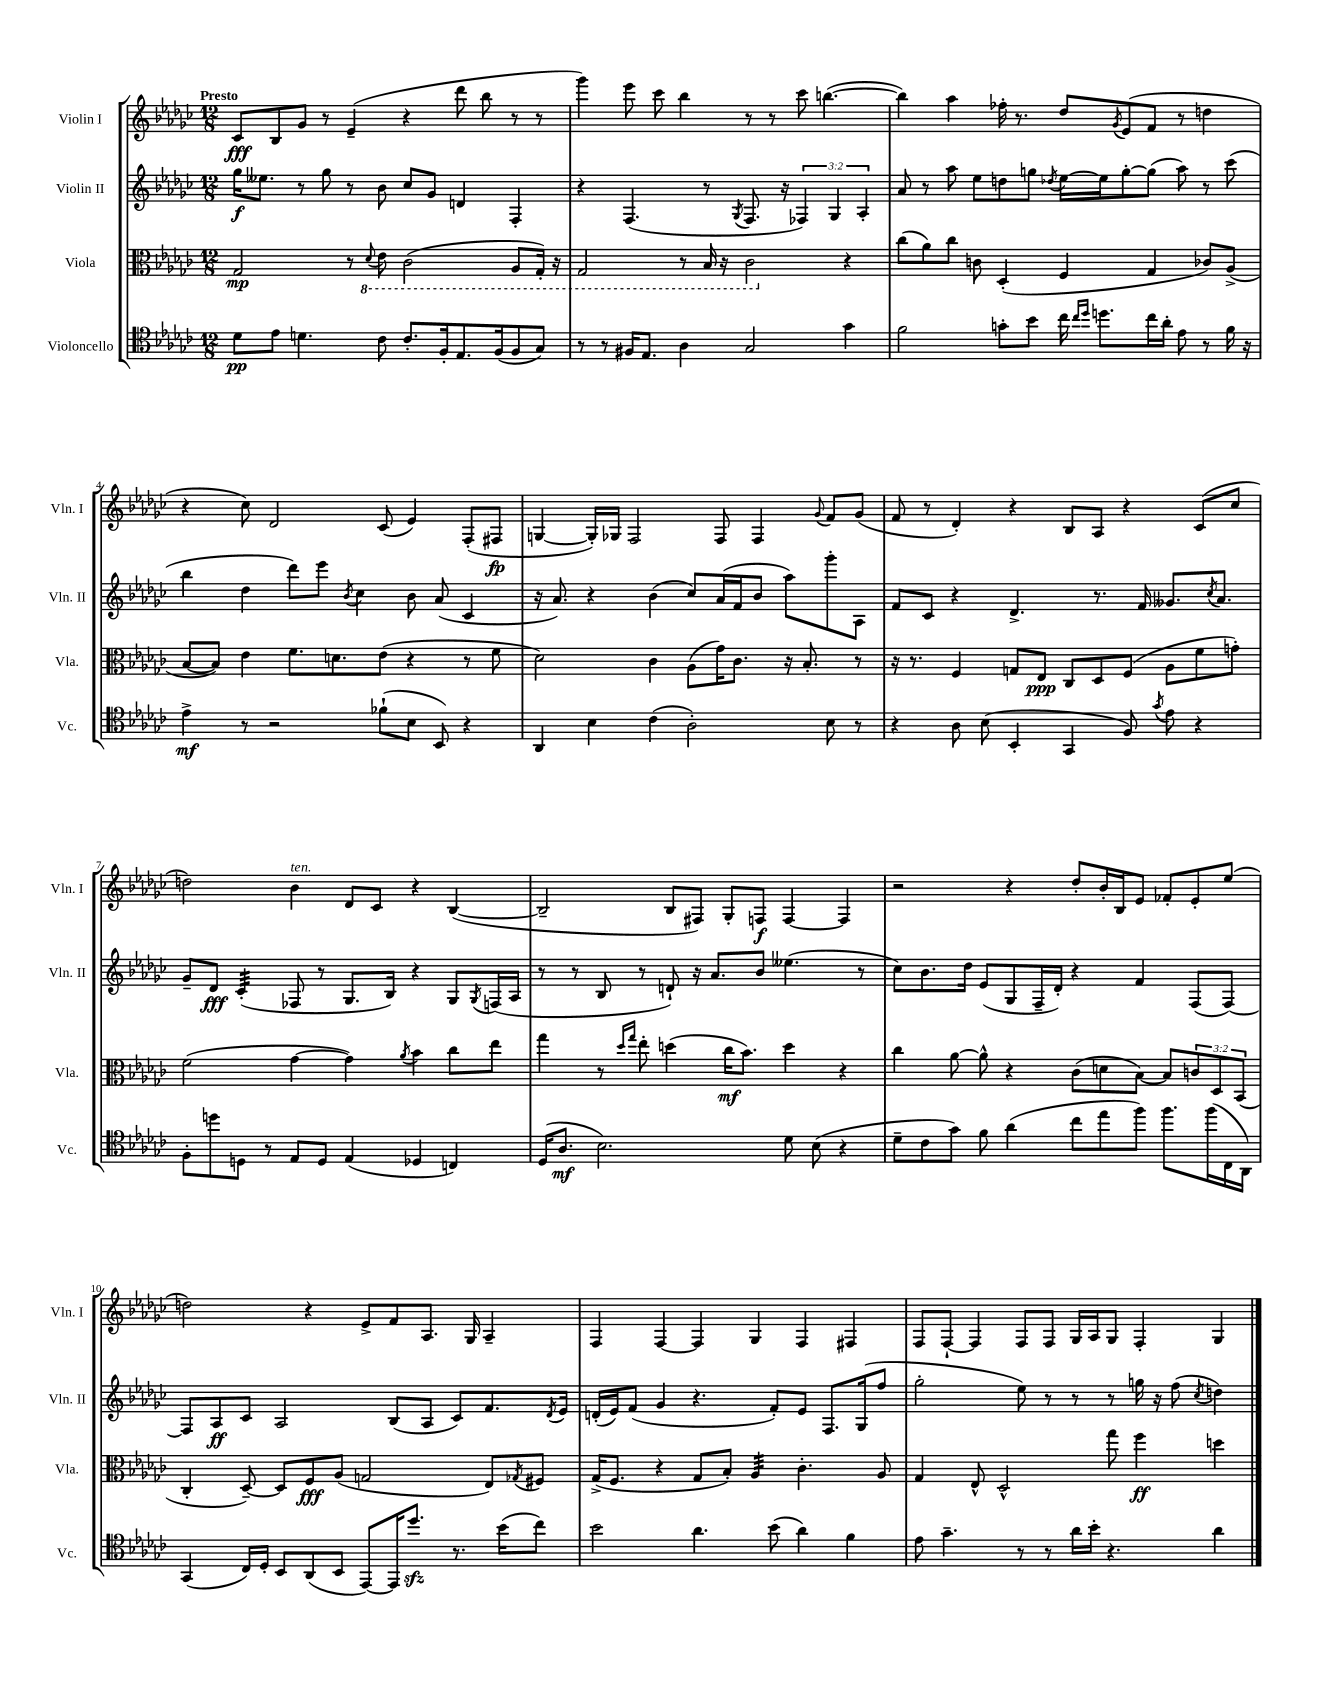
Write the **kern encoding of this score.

**kern	**kern	**kern	**kern
*staff4	*staff3	*staff2	*staff1
*clefC4	*clefC3	*clefG2	*clefG2
*k[b-e-a-d-g-c-]	*k[b-e-a-d-g-c-]	*k[b-e-a-d-g-c-]	*k[b-e-a-d-g-c-]
*M12/8	*M12/8	*M12/8	*M12/8
8d-	2G-	16gg-	8c-
.	.	8.ee--	.
8e-	.	.	8B-
4.d	.	8r	8g-
.	.	8gg-	8r
.	8r	8r	(4e-~
.	8qqD-	.	.
8c-	8E-	8b-	.
8.c-'	(2C-	8cc-	4r
.	.	8g-	.
16F'	.	.	.
8.E-	.	4d	8ddd-
.	.	.	8bb-
(16F	.	.	.
8F	8AA-	4F'	8r
8G-)	16GG-')	.	8r
.	16r	.	.
=	=	=	=
8r	2GG-	4r	4ggg-)
8r	.	.	.
16F#	.	(4.F	8eee-
8.E-	.	.	.
.	.	.	8ccc-
4A-	8r	.	4bb-
.	16BB-	8r	.
.	16r	.	.
.	.	8qG-	.
2G-	2C-	8.F	8r
.	.	.	8r
.	.	16r	.
.	.	6F-)	8ccc-
.	.	.	([4.bb
.	.	6G-	.
4g-	4r	.	.
.	.	6A-'	.
=	=	=	=
2f	(8cc-	8a-	4bb])
.	8a-)	8r	.
.	8cc-	8aa-	4aa-
.	8c	8ee-	.
8g'	(4D-'	8dd	16ff-'
.	.	.	8.r
8b-	.	8gg	.
.	.	8qdd-	.
16cc-	4F	[16ee-	8dd-
16qqcc-	.	.	.
16qqdd-	.	.	.
8.dd	.	16ee-]	.
.	.	.	8qg-
.	.	[8gg'	(8e-
16cc-	4G-	(8gg]	8f
16a-'	.	.	.
8e-	.	8aa-)	8r
8r	8c-)	8r	4dd
16f	(8A-^	(8ccc-	.
16r	.	.	.
=	=	=	=
4e-^	[8B-	4bb-	4r
.	8B-])	.	.
8r	4e-	4dd-	8cc-)
2r	.	.	2d-
.	8.f	8ddd-)	.
.	.	8eee-	.
.	8.d	.	.
.	.	8qb-	.
.	.	4cc-	.
(8f-`	(8e-	.	(8c-
8B-	4r	8b-	4e-)
8BB-)	.	(8a-	.
4r	8r	4c-	(8F'
.	8f	.	8F#
=	=	=	=
4AA-	2d-)	16r	[4G
.	.	8.a-)	.
4B-	.	4r	16G'])
.	.	.	16G-
.	.	.	2F
(4c-	4c-	(4b-	.
2A-')	(8A-	8cc-)	.
.	16g-)	(16a-	8F
.	8.c-	16f	.
.	.	8b-	4F
.	16r	8aa-)	.
.	8.B-'	.	.
.	.	.	8qqg-
8B-	.	8ggg-'	8f
8r	8r	8A-	(8g-
=	=	=	=
4r	16r	8f	8f
.	8.r	.	.
.	.	8c-	8r
8A-	4F	4r	4d-')
(8B-	.	.	.
4BB-'	8G	4.d-^	4r
.	8E-	.	.
4GG-	8C-	.	8B-
.	8D-	8.r	8A-
8F)	(8F	.	4r
.	.	16f	.
8qg-	.	.	.
8e-	8A-	8.g--	.
4r	8f	.	(8c-
.	.	8qcc-	.
.	.	8.a-	.
.	8g')	.	8cc-
=	=	=	=
8F'	(2f	8g-~	2dd)
8dd	.	8d-	.
8D	.	(4c-'	.
8r	.	.	.
8E-	[4g-	8F-	4b-
8D	.	8r	.
(4E-	4g-])	8.G-	8d-
.	.	.	8c-
.	.	16B-)	.
.	8qa-	.	.
4D-	4b-	4r	4r
4C)	8cc-	8G-	([4B-
.	.	8qG-	.
.	8ee-	(16F	.
.	.	16A-	.
=	=	=	=
(16D-	4gg-	8r	2B-~]
8.A-	.	.	.
.	.	8r	.
2.B-)	8r	8B-	.
.	16qqdd-	.	.
.	16qqgg-	.	.
.	8ee-'	8r	.
.	(4dd	8d`)	8B-
.	.	16r	8F#)
.	.	8.a-	.
.	16cc-	.	8G-'
.	8.b-)	.	.
.	.	8b-	8F
8d-	4dd	(4.ee--	[4F
(8B-	.	.	.
4r	4r	.	4F]
.	.	8r	.
=	=	=	=
8d-~	4cc-	8cc-)	2r
8c-	.	8.b-	.
8g-)	[8a-	.	.
.	.	16dd-	.
8f	8a-^^]	(8e-	.
(4a-	4r	8G-	4r
.	.	16F~	.
.	.	16d-')	.
8cc-	(8c-	4r	8dd-'
8ee-	8d	.	16b-'
.	.	.	16B-
8ff)	[8B-)	4f	8e-
8.ff	8B-]	.	8f-'
.	12c	(8F	8e-'
(16ff	.	.	.
.	12D-	.	.
16C-	.	[8F)	(8ee-
.	(12BB-	.	.
16AA-)	.	.	.
=	=	=	=
(4GG-	4C-'	8F]	2dd)
.	.	8A-	.
16C-)	[8D-~)	8c-	.
16D-'	.	.	.
8BB-	8D-]	2A-	.
(8AA-	8F	.	4r
8BB-	(8A-	.	.
[8EE-)	2G	.	8e-^
16EE-]	.	(8B-	8f
8.dd-	.	.	.
.	.	8A-	8.A-
8.r	.	8c-)	.
.	.	.	16G-
.	8E-)	8.f	4A-~
(16b-	.	.	.
.	8qG-	.	.
8cc-)	8F#	.	.
.	.	8qd-	.
.	.	16e-	.
=	=	=	=
2b-	(16G-^	(16d'	4F
.	8.F	16e-)	.
.	.	(8f	.
.	4r	4g-	[4F
4.a-	8G-	4.r	4F]
.	8B-')	.	.
.	4A-	.	4G-
(8b-	.	8f')	.
4a-)	4.c-'	8e-	4F
.	.	8.F	.
4f	.	.	4F#
.	.	(16G-	.
.	8A-	8ff	.
=	=	=	=
8e-	4G-	2gg-'	8F
4.g-~	.	.	[8F`
.	8E-^^	.	4F]
.	2D-^^	.	.
8r	.	8ee-)	8F
8r	.	8r	8F
16a-	.	8r	16G-
16b-'	.	.	16A-
4.r	8gg-	8r	8G-
.	4ff	16gg	4F'
.	.	16r	.
.	.	(8ff	.
.	.	8qcc-	.
4a-	4dd	4dd)	4G-
==	==	==	==
*-	*-	*-	*-
